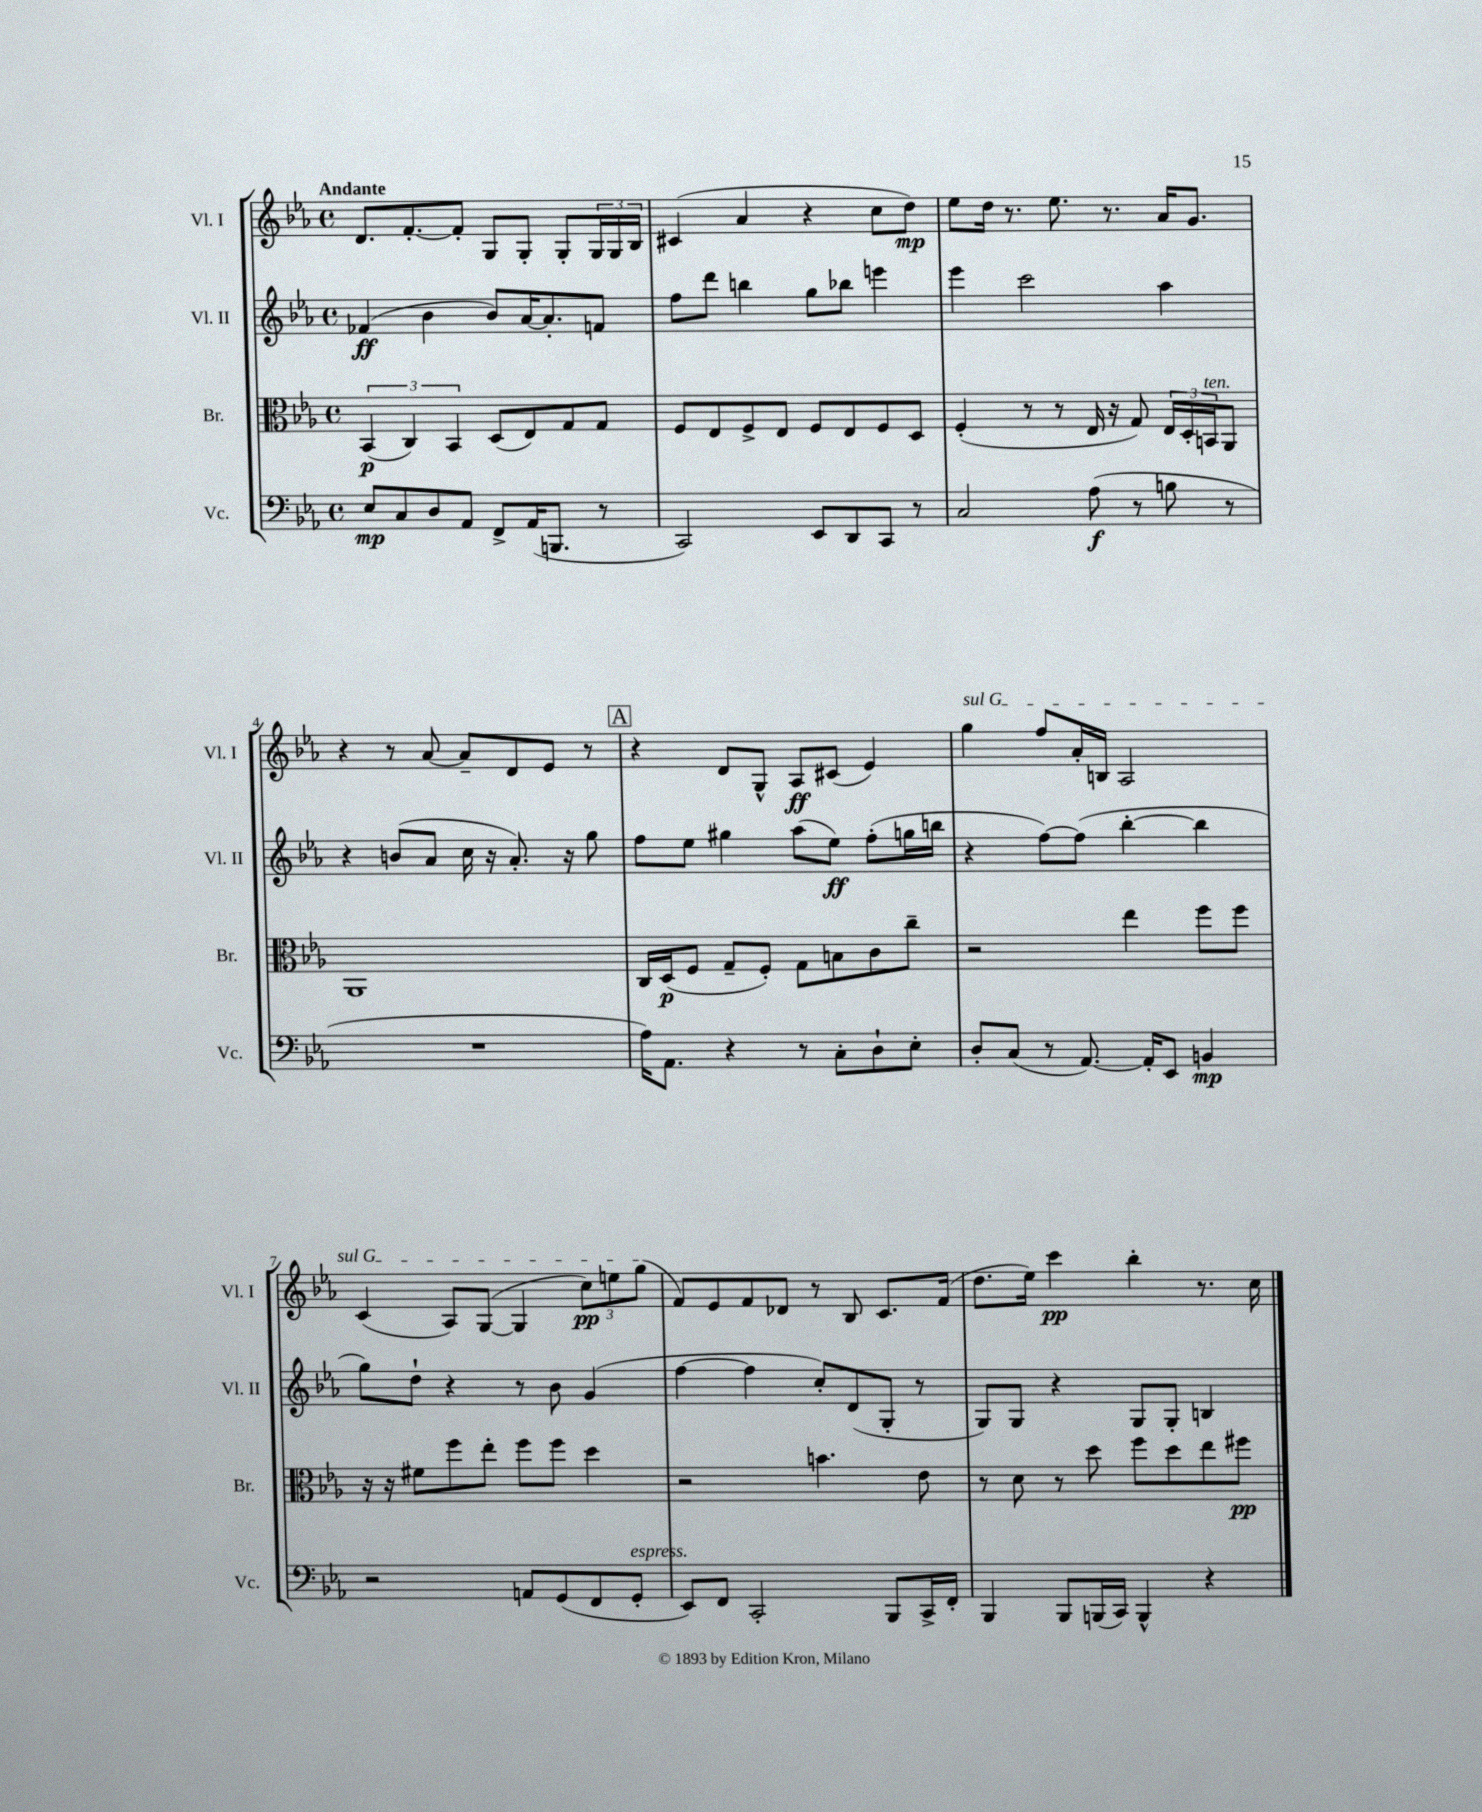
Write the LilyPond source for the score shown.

<<
\new StaffGroup <<
\new Staff = "s0" \with { instrumentName = "Vl. I" shortInstrumentName = "Vl. I" } {
    \clef treble \key ees \major \defaultTimeSignature \time 4/4 \tempo "Andante"
    d'8. f'8.~-. f'8-. g8 g8-. g8-. \tuplet 3/2 { g16 g16 bes16 } |
    cis'4( aes'4 r4 c''8 d''8\mp) |
    ees''8 d''16 r8. ees''8. r8. aes'16 g'8. |
    r4 r8 aes'8~ aes'8-- d'8 ees'8 r8 |
    \mark \markup { \box "A" } r4 d'8 g8-^ aes8\ff cis'8( ees'4) |
    \once \override TextSpanner.bound-details.left.text = \markup { \italic "sul G" } g''4\startTextSpan f''8 aes'16-. b16 aes2 |
    c'4( aes8) g8~( g4 \tuplet 3/2 { c''8\pp) e''8 g''8\stopTextSpan( } |
    f'8) ees'8 f'8 des'8 r8 bes8 c'8. f'16( |
    d''8. ees''16) c'''4\pp bes''4-. r8. c''16 \bar "|." |
}
\new Staff = "s1" \with { instrumentName = "Vl. II" shortInstrumentName = "Vl. II" } {
    \clef treble \key ees \major \defaultTimeSignature \time 4/4
    fes'4\ff( bes'4 bes'8) aes'16~ aes'8.-. f'8 |
    f''8 d'''8 b''4 g''8 bes''8 e'''4 |
    ees'''4 c'''2 aes''4 |
    r4 b'8( aes'8 c''16 r16 aes'8.-.) r16 g''8 |
    \mark \markup { \box "A" } f''8 ees''8 gis''4 aes''8( ees''8\ff) f''8-.( g''16 b''16 |
    r4 f''8~) f''8( bes''4~-. bes''4 |
    g''8) d''8-! r4 r8 bes'8 g'4( |
    f''4~ f''4 c''8-.) d'8( g8-. r8 |
    g8) g8 r4 g8 g8-. b4 \bar "|." |
}
\new Staff = "s2" \with { instrumentName = "Br." shortInstrumentName = "Br." } {
    \clef alto \key ees \major \defaultTimeSignature \time 4/4
    \tuplet 3/2 { bes,4\p( c4) bes,4 } d8( ees8) g8 g8 |
    f8 ees8 f8-> ees8 f8 ees8 f8 d8 |
    f4-.( r8 r8 ees16 r16 g8) \tuplet 3/2 { ees16 d16-. b,16^\markup { \italic "ten." } } aes,8 |
    aes,1 |
    \mark \markup { \box "A" } c16 d16\p( f8 g8-- f8-.) g8 b8 c'8 c''8-- |
    r2 ees''4 f''8 f''8 |
    r16 r16 fis'8 f''8 ees''8-. f''8 f''8 d''4 |
    r2 b'4. ees'8 |
    r8 d'8 r8 d''8 f''8 d''8 ees''8 fis''8\pp \bar "|." |
}
\new Staff = "s3" \with { instrumentName = "Vc." shortInstrumentName = "Vc." } {
    \clef bass \key ees \major \defaultTimeSignature \time 4/4
    ees8\mp c8 d8 aes,8 f,8-> aes,16( b,,8. r8 |
    c,2) ees,8 d,8 c,8 r8 |
    c2 aes8\f( r8 b8 r8 |
    R1 |
    \mark \markup { \box "A" } aes16) aes,8. r4 r8 c8-. d8-! ees8-. |
    d8-. c8( r8 aes,8.~) aes,16-. ees,8 b,4\mp |
    r2 a,8 g,8( f,8 g,8-.^\markup { \italic "espress." } |
    ees,8) f,8 c,2-. bes,,8 c,16-> f,16-. |
    bes,,4 bes,,8 b,,16( c,16) b,,4-^ r4 \bar "|." |
}
>>
>>
